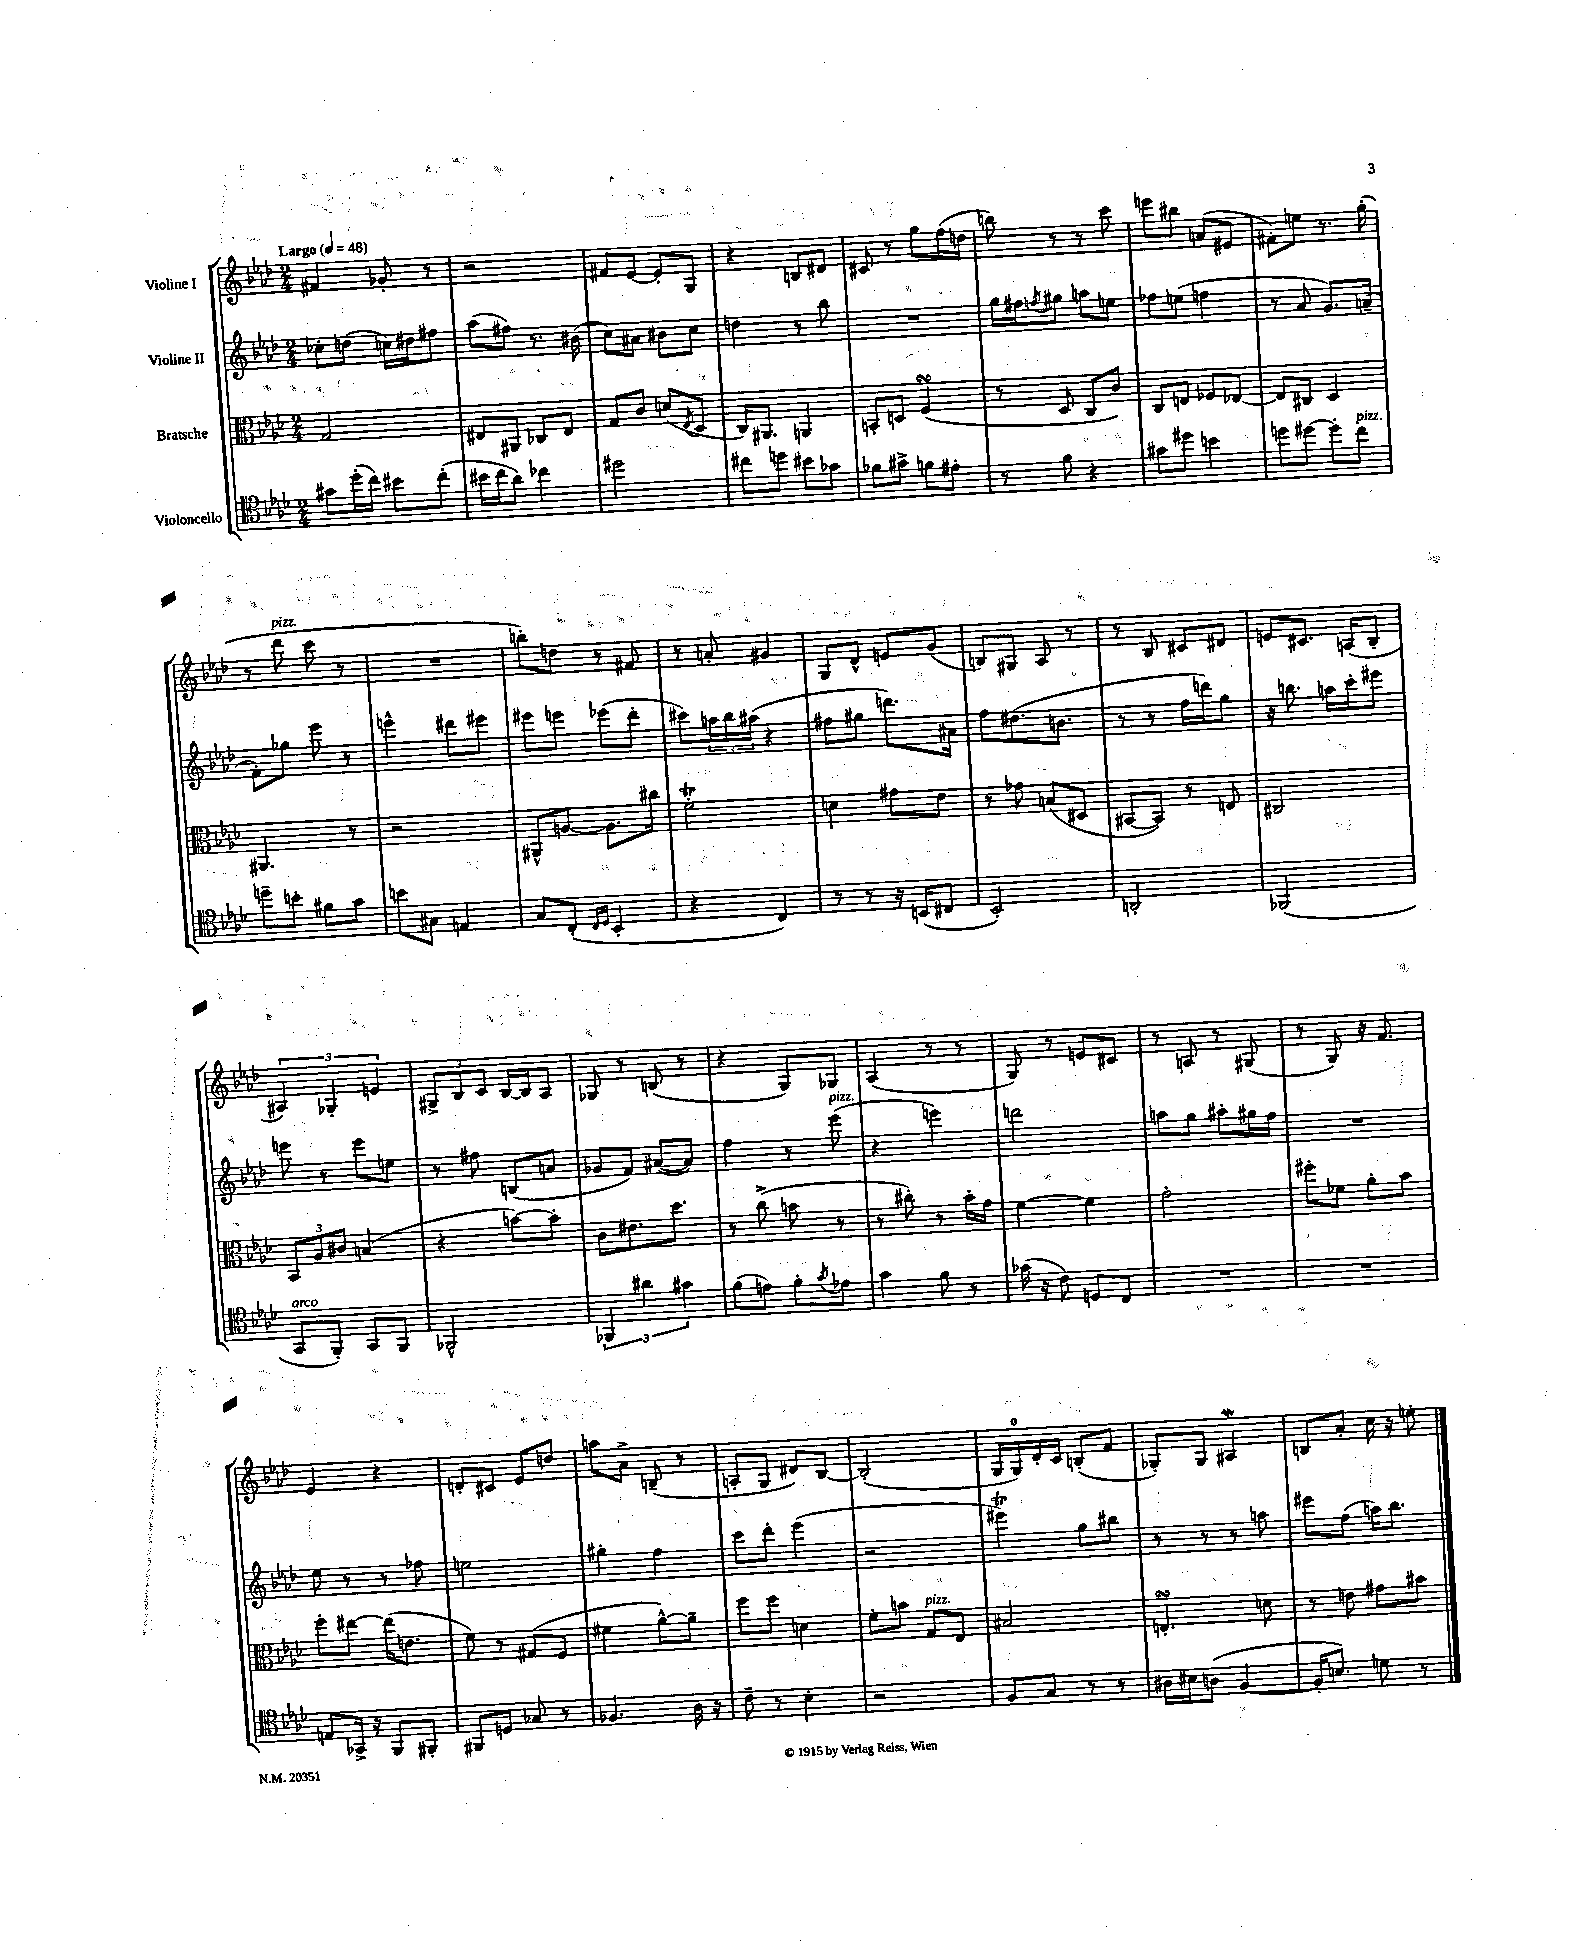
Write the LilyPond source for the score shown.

<<
\new StaffGroup <<
\new Staff = "s0" \with { instrumentName = "Violine I" } {
    \clef treble \key aes \major \numericTimeSignature \time 2/4 \tempo "Largo" 4 = 48
    fis'4 ges'8-. r8 |
    r2 |
    fis'8 ees'8~ ees'8-. g8 |
    r4 b8 dis'8 |
    cis'8 r8 g''8 f''16( d''16 |
    b''8) r8 r8 c'''8 |
    e'''8 bis''8 a'8( eis'8 |
    fis'8-.) e''8 r8. g''16-.( |
    r8 des'''8^\markup { \italic "pizz." } c'''8 r8 |
    R2 |
    b''8-.) d''8 r8 fis'8 |
    r8 a'8-. gis'4 |
    g8 des'8-^ e'8 g'8( |
    b8) gis8 aes8 r8 |
    r8 bes8 cis'8 dis'8 |
    e'8 cis'8. a16( bes8-. |
    \tuplet 3/2 { ais4) ges4-. e'4 } |
    \tuplet 3/2 { gis8-> bes8 c'8 } bes16~ bes16 aes8 |
    ges8 r8 b8( r8 |
    r4 g8) ges8 |
    aes4( r8 r8 |
    g8) r8 e'8 cis'8 |
    r8 a8 r8 gis8( |
    r8 g8) r16 f'8. |
    ees'4 r4 |
    d'8-. cis'8 ees'8 d''8 |
    a''8 aes'8-> b8--( r8 |
    a8-. g8 dis'8) bes8~ |
    bes2-.( |
    g16 g16-0) des'16-. c'16 b8-.( f'8 |
    ges8-.) ges8 ais4\mordent |
    b8 aes'8-. c''16 r16 e''8-. \bar "|." |
}
\new Staff = "s1" \with { instrumentName = "Violine II" } {
    \clef treble \key aes \major \numericTimeSignature \time 2/4
    ces''8-. d''8( c''16) dis''16 fis''8 |
    aes''8( fis''8) r8. bis'16( |
    c''8) ais'8 bis'8 c''8 |
    d''4 r8 bes''8 |
    R2 |
    g''16 fis''16 \acciaccatura { f''8 } gis''8 a''8 e''8 |
    fes''8 e''8( f''4 |
    r8 aes'8 g'8.) a'16--( |
    f'8-.) ges''8 ees'''8 r8 |
    e'''4-^ dis'''8 eis'''8 |
    eis'''8 e'''8 ees'''8( des'''8-. |
    cis'''8) \tuplet 3/2 { a''16 bes''16 ais''16( } r4 |
    fis''8 gis''8 d'''8.) ais'16 |
    f''8 dis''8.( b'8. |
    r8 r8 f''16 d'''16) g''8 |
    r16 b''8. a''16 c'''16-. eis'''8 |
    e'''8 r8 e'''8 e''8 |
    r8 fis''8 b8( a'8 |
    ges'8 f'8) ais'8~( ais'8) |
    f''4 r8 ees'''8^\markup { \italic "pizz." }( |
    r4 e'''4) |
    d'''2 |
    a''8 g''8 ais''8-. gis''16 f''16 |
    R2 |
    ees''8 r8 r8 fes''8 |
    e''2 |
    gis''4-. f''4 |
    c'''8 des'''8-. ees'''4( |
    r2 |
    eis'''4\trill) g''8 bis''8 |
    r8 r8 r8 a''8 |
    eis'''8 f''8( a''16) bes''8. \bar "|." |
}
\new Staff = "s2" \with { instrumentName = "Bratsche" } {
    \clef alto \key aes \major \numericTimeSignature \time 2/4
    g2 |
    eis8 ais,8 ces8 eis8 |
    g8 c'8 d'8( \acciaccatura { ees8 } des8 |
    c16) ais,8. a,4 |
    b,8-. d8 f4\turn( |
    r8 des8 c8 c'8) |
    c8 e8 fes8 ees8~ |
    ees8 cis8 des4 |
    ais,4. r8 |
    r2 |
    ais,8-^ a8~ a8. cis''16 |
    f'2-.\trill |
    d'4 gis'8 ees'8 |
    r8 ges'8 b8( dis8 |
    bis,8~ bis,8) r8 e8 |
    cis2 |
    \tuplet 3/2 { bes,8 aes8 cis'8 } b4( |
    r4 b'8~) b'8-. |
    c'8 eis'8. des''8. |
    r8 c''8->( b'8 r8 |
    r8 cis''8-.) r8 bes'16-. g'16 |
    f'4~ f'4 |
    g'2-. |
    fis''8-. fes'8 aes'8-. bes'8 |
    f''8-. eis''8~ eis''16( e'8. |
    f'8) r8 gis8( f8 |
    fis'4 aes'8~-^) aes'8-- |
    f''8 f''8 d'4 |
    f'8-. b'8 g8^\markup { \italic "pizz." } ees8 |
    bis2 |
    e4.-.\turn d'8 |
    r8 e'8 gis'8 bis'8 \bar "|." |
}
\new Staff = "s3" \with { instrumentName = "Violoncello" } {
    \clef tenor \key aes \major \numericTimeSignature \time 2/4
    gis'8 des''16-.( c''16) bis'8 c''8-.( |
    bis'16 c''16 aes'8) ces''4 |
    dis''2 |
    cis''8 d''8 bis'8 ges'8 |
    fes'8 gis'8-> f'8 eis'8-. |
    r8 f'8 r4 |
    gis'8 dis''8 b'4 |
    d''8 dis''8~ dis''8-. c''8^\markup { \italic "pizz." } |
    d''8-- b'8-. fis'8 g'8 |
    b'8 gis8 e4 |
    g8 c8-.( \grace { c16 des16 } bes,4-. |
    r4 c4) |
    r8 r8 r16 b,16( cis8 |
    bes,2-.) |
    a,2-. |
    fes,2( |
    g,8^\markup { \italic "arco" } f,8-.) g,8 f,8 |
    fes,2-^ |
    \tuplet 3/2 { fes,4 ais'4 gis'4 } |
    f'8( e'8) f'8-. \acciaccatura { g'8 } ees'8 |
    g'4 f'8 r8 |
    ges'16( r16 c'8) d8 c8 |
    R2 |
    R2 |
    e8 ges,16-> r16 f,8 fis,8-. |
    fis,8 d8 ges8 r8 |
    fes4. aes16 r16 |
    c'8-- r8 bes4-. |
    r2 |
    f8 g8 r8 r8 |
    ais16 bis16 a8( f4~ |
    f16-. b8.) d'8 r8 \bar "|." |
}
>>
>>
\layout { \context { \Score \remove "Bar_number_engraver" } }
